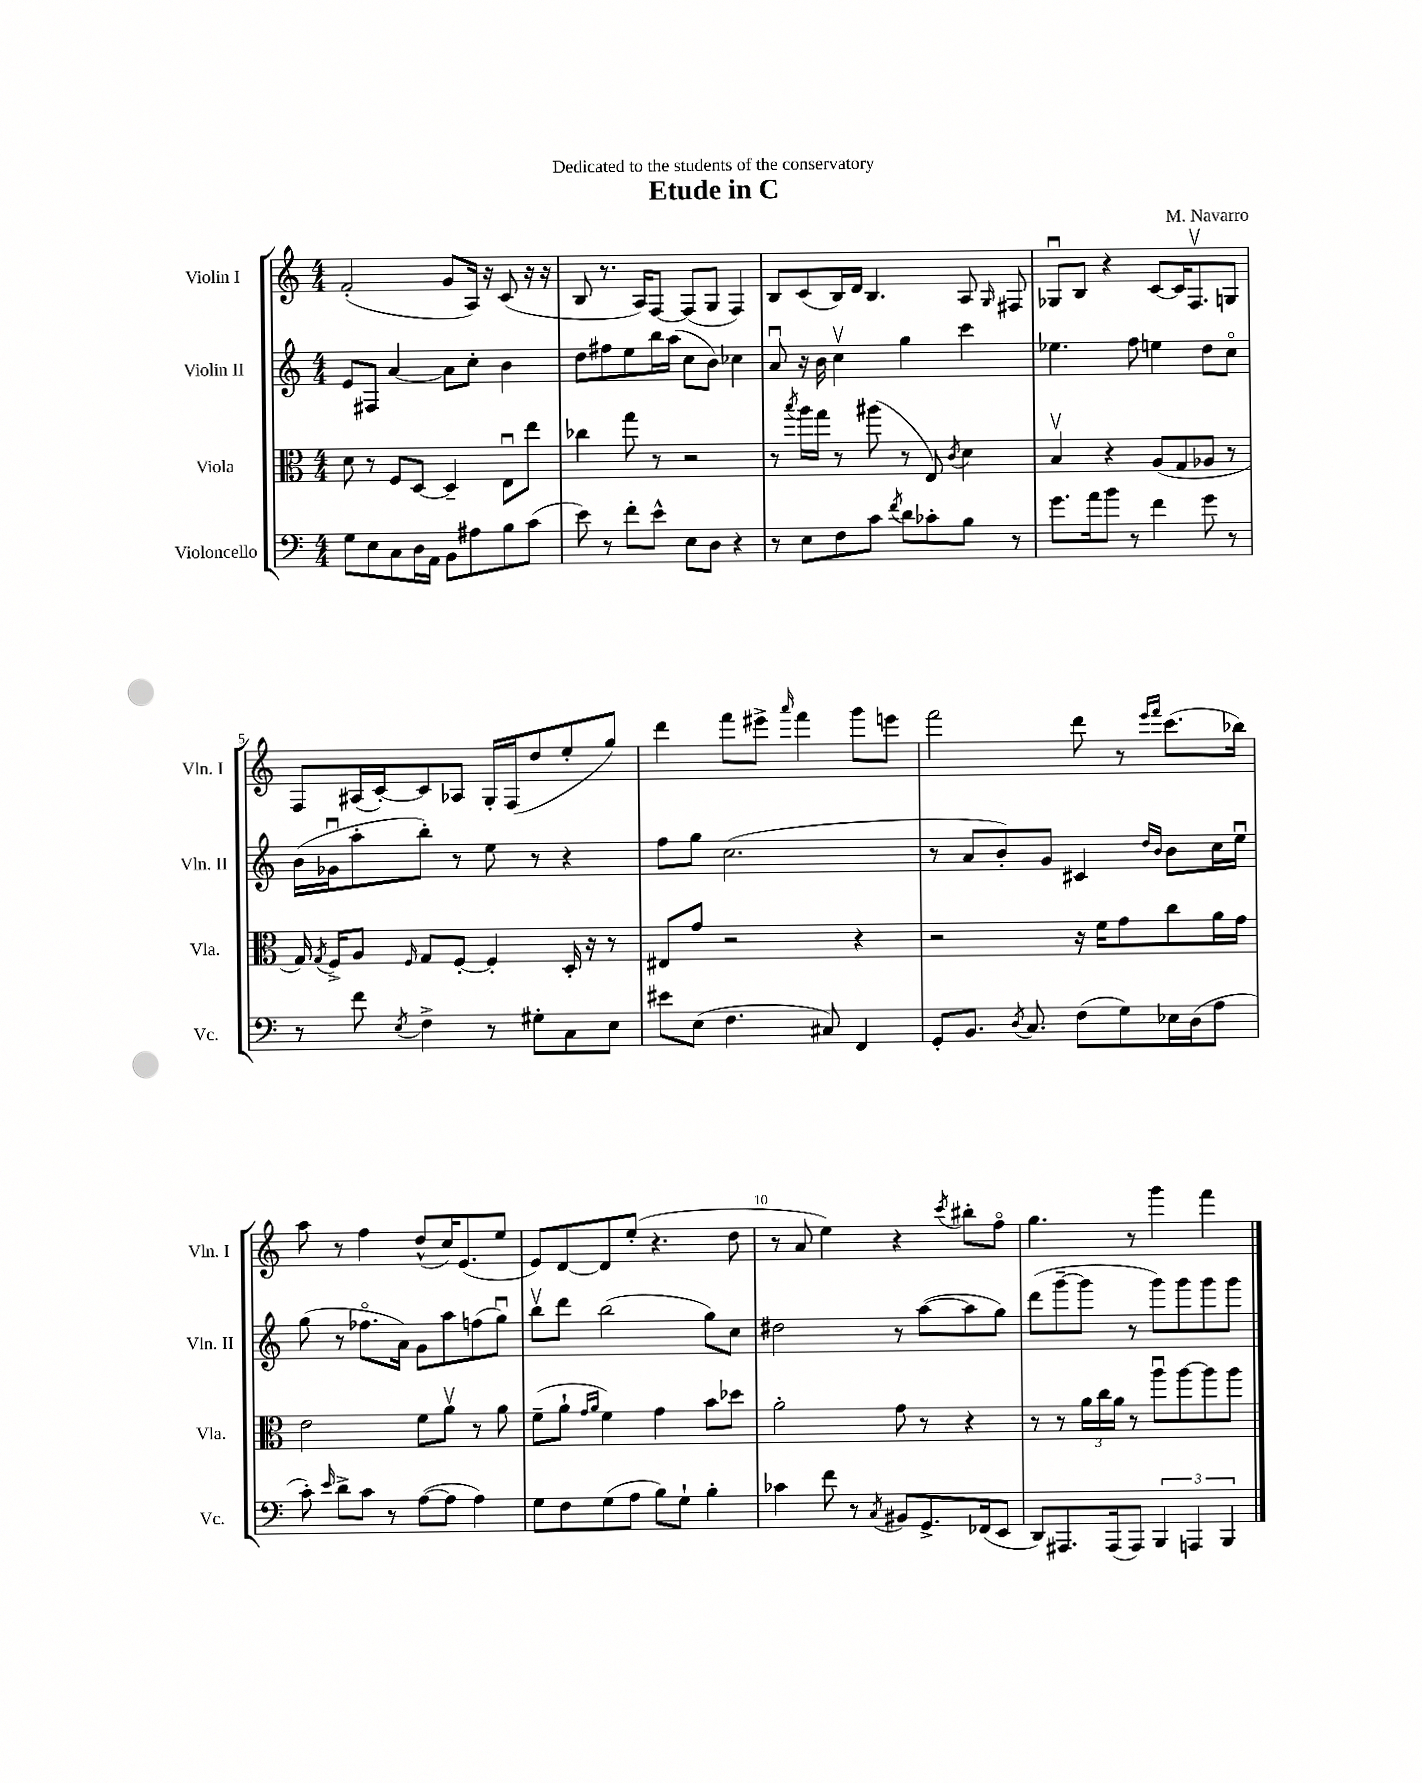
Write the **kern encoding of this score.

**kern	**kern	**kern	**kern
*part4	*part3	*part2	*part1
*staff4	*staff3	*staff2	*staff1
*I"Violoncello	*I"Viola	*I"Violin II	*I"Violin I
*I'Vc.	*I'Vla.	*I'Vln. II	*I'Vln. I
*clefF4	*clefC3	*clefG2	*clefG2
*k[]	*k[]	*k[]	*k[]
*M4/4	*M4/4	*M4/4	*M4/4
=1	=1	=1	=1
8G\L	8d\	8e/L	(2f'/
8E\	8r	8F#X/J	.
8C\	8F/L	[4a/	.
16D\L	[8D/J	.	.
16AA\JJ	.	.	.
8BB\L	4D~/]	8a\L]	8g/L
8A#X\	.	8cc'\J	16A/Jk)
.	.	.	16r
8B\	8Eu\L	4b\	(8c/
(8c\J	8ee\J	.	16r
.	.	.	16r
=2	=2	=2	=2
8e\)	4cc-X\	8dd\L	8B/
8r	.	8ff#X\	8.r
8f'\L	8gg\	8ee\	.
.	.	.	16A/KL)
8e^^\J	8r	16bb\L	[8F/J
.	.	(16aa\JJ	.
8E\L	2r	8cc\L	(8F/L]
8D\J	.	8b\J)	8G/J
4r	.	4cc-X\	4F/)
=3	=3	=3	=3
8r	8r	8au/	8B/L
.	8qbb/	.	.
8E\L	16aa\LL	16r	(8c/
.	16gg\JJ	16b\	.
8F\	8r	4ccv\	16B/L)
.	.	.	16d/JJ
8c\J	(8aa#X\	.	4.B/
8qf/	.	.	.
8d\L	8r	4gg\	.
8c-X'\	8E/)	.	.
.	8qc/	.	.
8B\J	4d\	4ccc\	8A/
.	.	.	16qqG/
8r	.	.	8F#X/
=4	=4	=4	=4
8.g\L	4Bv/	4.ee-X\	8G-Xu/L
.	.	.	8B/J
16a\k	.	.	.
8b\J	4r	.	4r
8r	.	8ff\	.
4f\	(8A/L	4een\	[8c/L
.	8G/	.	16c/K]
.	.	.	8.Fv/
8g\	8A-X/J	8dd\L	.
8r	8r	8cc\J	8Gn/J
!!LO:LB:g=z
=5	=5	=5	=5
8r	16G/)	(16b\LL	8F/L
.	8qG/	.	.
.	16F^/KL	16g-Xu\J	.
8f\	8A/J	8aa'\	(16A#X/L
.	.	.	[16c'/J)
8qE/	16qqF/	.	.
4F^\	8G/L	8bb'\J)	8c/]
.	[8F'/J	8r	8A-X/J
8r	4F'/]	8ee\	16G'/LL
.	.	.	(16F/J
8G#X'\L	.	8r	8dd/
8C\	16D'/	4r	8ee'/
.	16r	.	.
8E\J	8r	.	8gg/J)
=6	=6	=6	=6
8e#X\L	8E#X/L	8ff\L	4ddd\
(8E\J	8g/J	8gg\J	.
4.F\	2r	(2.cc\	8fff\L
.	.	.	8eee#X^\J
.	.	.	16qqaaa/
.	.	.	4fff\
8C#X/)	.	.	.
4FF/	4r	.	8ggg\L
.	.	.	8eeen\J
=7	=7	=7	=7
8GG'/L	2r	8r	2fff\
8.BB/J	.	8a/L	.
.	.	8b'/)	.
8qD/	.	.	.
8.C/	.	.	.
.	.	8g/J	.
(8F\L	16r	4c#X/	8ddd\
.	16f\KL	.	.
8G\)	8g\	.	8r
.	.	16qqdd/LL	16qqeee/LL
.	.	16qqb/JJ	16qqfff/JJ
16E-X\L	8cc\	8b\L	(8.ccc\L
(16D\J	.	.	.
8A\J	16a\L	16cc\L	.
.	16g\JJ	16eeu\JJ	16bb-X\Jk)
!!LO:LB:g=z
=8	=8	=8	=8
8c'\)	2e\	(8gg\	8aa\
16qqe/	.	.	.
8d^\L	.	8r	8r
8c\J	.	8.ff-X\L	4ff\
8r	.	.	.
.	.	16a\Jk)	.
([8A\L	8f\L	8g\L	(8dd^^/L
8A\J]	8av\J	8aa\	16cc/K)
.	.	.	(8.e/
4A\)	8r	(8ffn\	.
.	8a\	8ggu\J)	8ee/J
=9	=9	=9	=9
8G\L	(8f~\L	8bbv\L	8e/L)
8F\	8a`\J	8ddd\J	[8d/
.	16qqg/LL	.	.
.	16qqa/JJ	.	.
(8G\	4f\)	(2bb\	8d/]
8A\J	.	.	(8ee'/J
8B\L)	4g\	.	4.r
8G`\J	.	.	.
4B'\	8b\L	8gg\L)	.
.	8dd-X\J	8cc\J	8dd\
=10	=10	=10	=10
4c-X\	2a'\	2dd#X\	8r
.	.	.	8a/
8f\	.	.	4ee\)
8r	.	.	.
8qC/	.	.	.
8BB#X/L	8g\	8r	4r
8.GG^/	8r	([8aa\L	.
.	.	.	8qccc/
.	4r	8aa\]	8bb#X'\L
(16FF-X/k	.	.	.
8EE/J	.	8gg\J)	8ff\J
=11	=11	=11	=11
8DD/L)	8r	(8ddd\L	4.gg\
8.AAA#X/	8r	[8ggg~\	.
.	24a\LL	8ggg\J]	.
.	24cc\	.	.
(16AAA#/k	.	.	.
.	24a\JJ	.	.
8AAA#/J)	8r	8r	8r
6BBB/	8aau\L	8ggg\L)	4ggg\
.	[8aa\	8ggg\	.
6AAAn/	.	.	.
.	8aa\]	8ggg\	4fff\
6BBB/	.	.	.
.	8aa\J	8ggg\J	.
==	==	==	==
*-	*-	*-	*-
